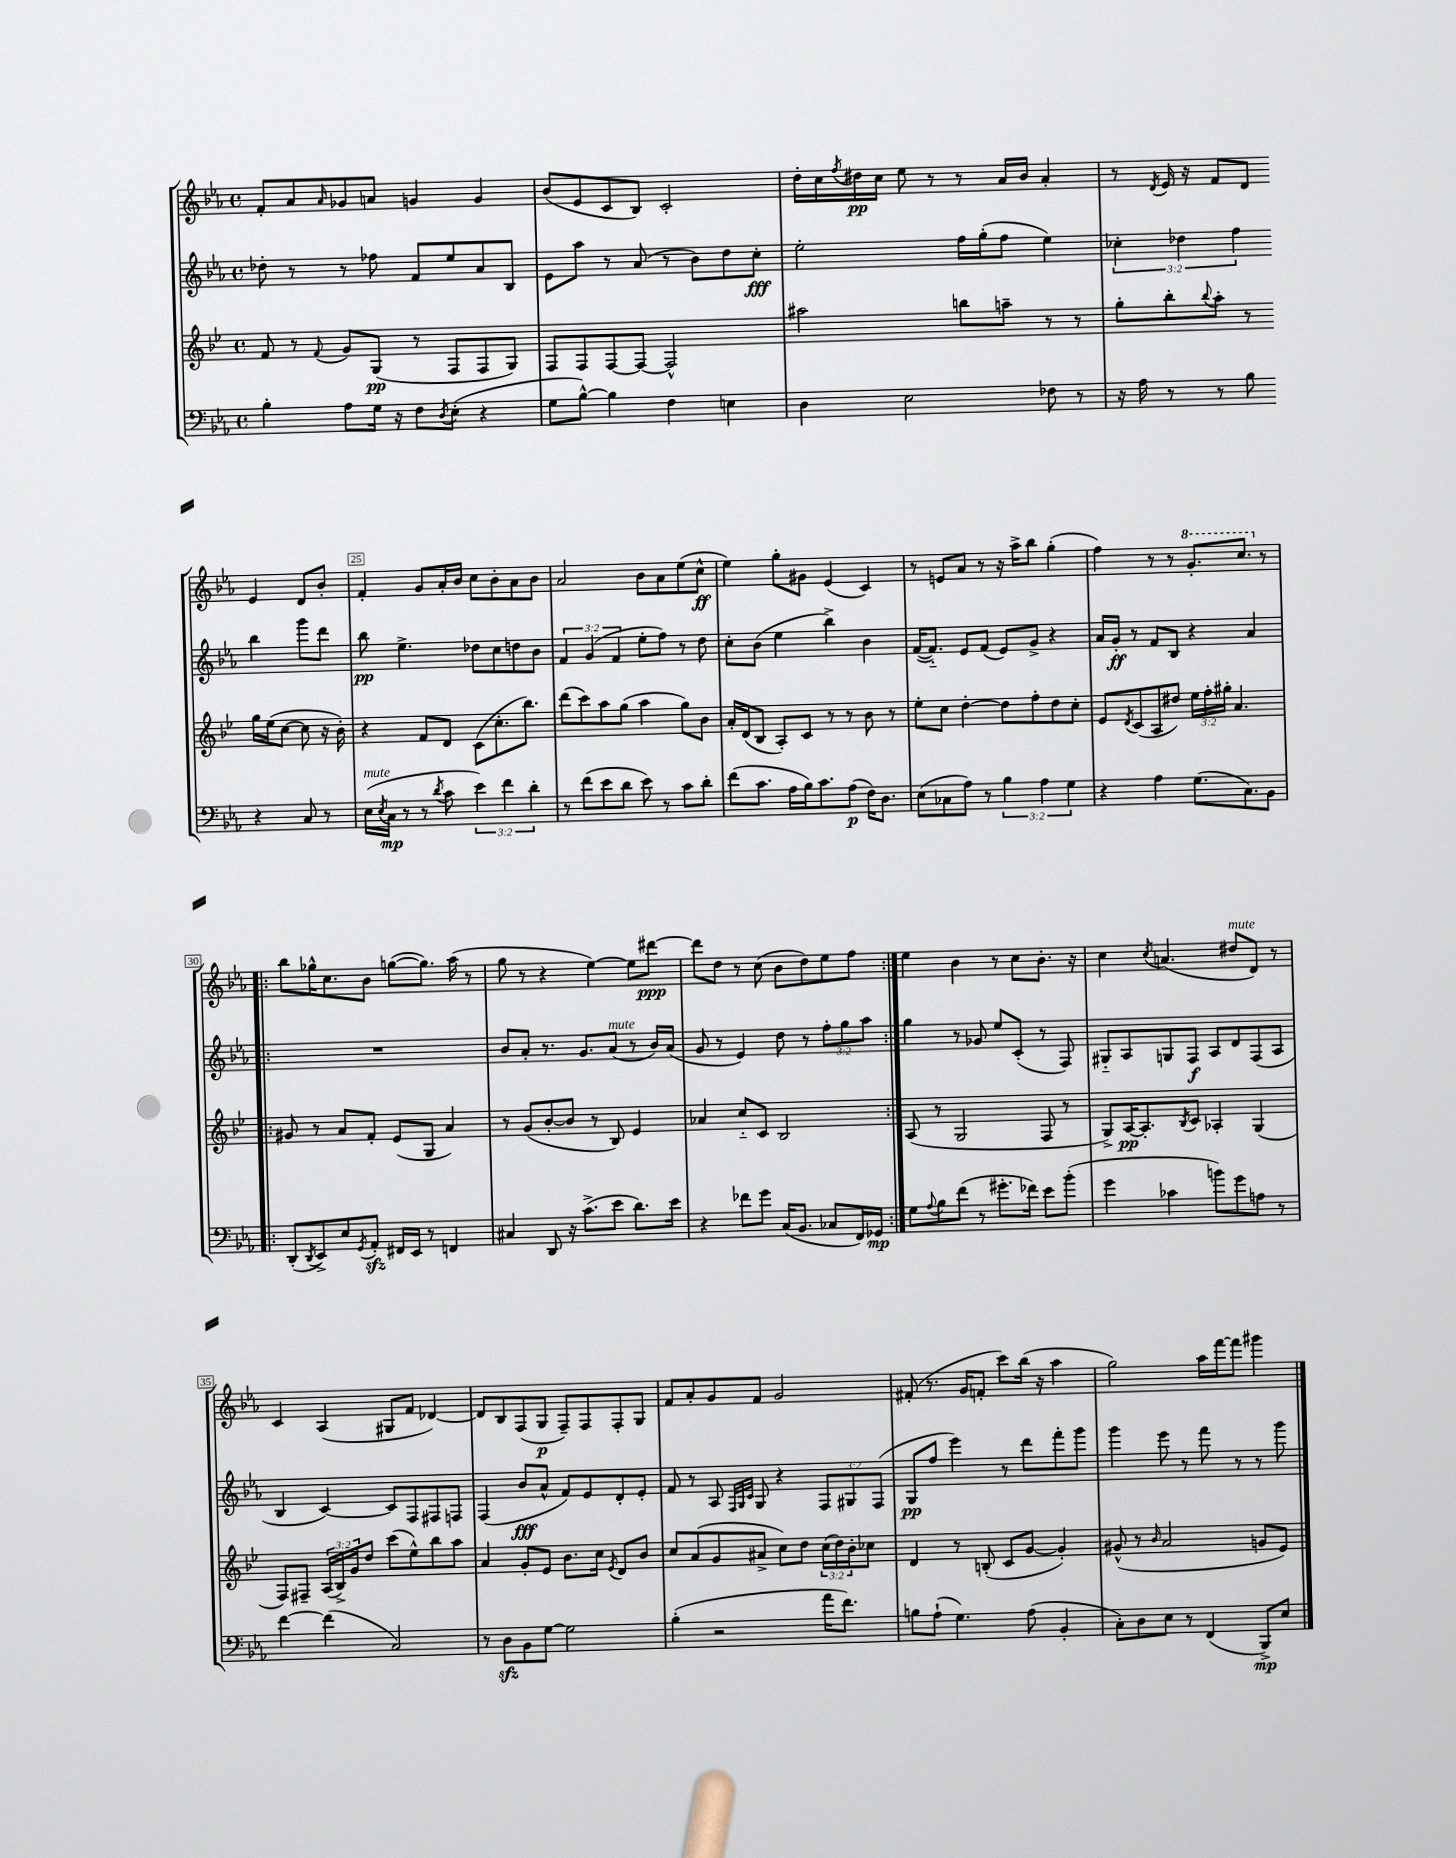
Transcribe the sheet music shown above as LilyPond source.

<<
\new StaffGroup <<
\new Staff = "s0" {
    \clef treble \key ees \major \defaultTimeSignature \time 4/4
    f'8-. aes'8 \grace { aes'16 } ges'8 a'8 g'4 g'4 |
    bes'8( ees'8 c'8 bes8) c'2-. |
    d''16-. c''16 \acciaccatura { f''8 } dis''16\pp c''16 ees''8 r8 r8 aes'16 bes'16 aes'4-. |
    r8 \acciaccatura { d'8 } ees'16 r16 f'8 d'8 ees'4 d'8 bes'8-. |
    f'4-. g'8 aes'16-. bes'16 c''8 bes'8-. aes'8 bes'8 |
    aes'2 bes'8 aes'8 ees''8( c''8-^\ff |
    ees''4) g''8-. gis'8 ees'4( c'4) |
    r8 e'8 aes'8 r8 r16 aes''16-> bes''8 g''4-.( |
    f''4) r8 r8 \ottava #1 g''8.-. c'''8. \ottava #0 r8 |
    \repeat volta 2 { bes''8 ges''16-^ c''8. bes'8 g''8~( g''8.) aes''16( r8 |
    g''8 r8 r4 ees''4~) ees''8 dis'''8~\ppp |
    dis'''8 d''8 r8 c''8( bes'8 d''8) ees''8 f''8 | }
    ees''4 bes'4 r8 c''8 bes'8.-. r16 |
    c''4 \acciaccatura { c''8 } a'4.( dis''8^\markup { \italic "mute" } d'8) r8 |
    c'4 aes4( gis8 f'8 des'4~) |
    des'8 bes8 f8( g8\p f8--) f8 f8-. g8 |
    f'8 aes'8-. g'8 f'8 g'2 |
    fis'8-.( r8. g'16 f'8-. c'''8) bes''16( r16 aes''4 |
    g''2) aes''16 f'''16~ f'''8 gis'''4 \bar "|." |
}
\new Staff = "s1" {
    \clef treble \key ees \major \defaultTimeSignature \time 4/4 \override Staff.TupletNumber.text = #tuplet-number::calc-fraction-text
    des''8-. r8 r8 fes''8 f'8 ees''8 aes'8 bes8 |
    ees'8 aes''8 r8 aes'8( r8 bes'8) d''8 c''8-.\fff |
    ees''2-. f''16 g''16-.( f''8 ees''4) |
    \tuplet 3/2 { ces''4-. des''4 f''4 } bes''4 g'''8 d'''8 |
    bes''8\pp ees''4.-> des''8 c''8 d''8 bes'8 |
    \tuplet 3/2 { f'4 g'4( f'4 } ees''8-. f''8) r8 d''8 |
    c''8-. bes'8( ees''4 bes''4->) bes'4 |
    f'16~( f'8.-_) ees'8 f'8( ees'8) g'8-> r4 |
    aes'16 g'16-.\ff r8 f'8 bes8 r4 aes'4 |
    \repeat volta 2 { R1 |
    bes'8 aes'8-. r8. g'8. aes'8^\markup { \italic "mute" }( r8 bes'16) aes'16( |
    g'8 r8 ees'4) d''8 r8 \tuplet 3/2 { f''8-. g''8 aes''8 } | }
    g''4 r8 ges'8 ees''8 c'8-.( r8 f8) |
    gis8-_ aes8 g8 f8\f aes8 d'8 f8( aes8 |
    bes4 c'4~) c'8 f8 fis8 f8 |
    f4( bes'8\fff aes'8-^ f'8) ees'8 d'8-. ees'8-. |
    f'8 r8 aes8 \grace { f32 g32 c'32 } g8 r4 \tuplet 3/2 { f8 gis8 f8( } |
    g8\pp f''8 ees'''4) r8 d'''8 f'''8-. g'''8 |
    g'''4 ees'''8 r8 f'''8 r8 r8 g'''8 \bar "|." |
}
\new Staff = "s2" {
    \clef treble \key bes \major \defaultTimeSignature \time 4/4 \override Staff.TupletNumber.text = #tuplet-number::calc-fraction-text
    f'8 r8 \appoggiatura { f'8 } g'8 g8\pp( r8 f8 f8 g8) |
    f8 f8 f8~ f8~ f2-^ |
    ais''2 b''8 a''8-- r8 r8 |
    g''8-. bes''8-. \appoggiatura { bes''8 } a''8-. r8 g''16 ees''16( c''8~ c''8 r16 bes'16-.) |
    r4 f'8 d'8 c'8( c''8.-. bes''8.) |
    d'''8( c'''8) a''8 g''8( a''4 g''8) bes'8 |
    a'16-. d'16( bes8 a8-.) c'8 r8 r8 bes'8 r8 |
    ees''8-. c''8 d''4~-. d''8 f''8-. d''8 c''8-. |
    ees'8 \acciaccatura { d'8 } c'8( a8 dis''8) \tuplet 3/2 { ees''16 f''16-. gis''16-. } a'4. |
    \repeat volta 2 { gis'8 r8 a'8 f'8-. ees'8( g8 a'4) |
    r8 g'8( bes'8~-. bes'8 r8 bes8) ees'4 |
    aes'4 c''8-_ c'8 bes2 | }
    a8( r8 g2 f8 r8 |
    g8->) a16~\pp a8.-. \acciaccatura { bes8 } c'8 aes4-. g4( |
    f8) fis8-- \tuplet 3/2 { a16( bes16->) g'16 } d''8 c'''8( ees''8-^) bes''8 a''8 |
    a'4 g'8-. ees'8 bes'8. c''16 \acciaccatura { ees'8 } d'8 bes'8 |
    c''8 a'8( g'8 ais'8-> c''8) d''8 \tuplet 3/2 { c''16( d''16) bes'16-. } ces''8 |
    d'4 r8 b8-.( c'8 g'8~ g'4-.) |
    gis'8-^( r8 \grace { bes'16 } a'2 g'8 ees'8) \bar "|." |
}
\new Staff = "s3" {
    \clef bass \key ees \major \defaultTimeSignature \time 4/4 \override Staff.TupletNumber.text = #tuplet-number::calc-fraction-text
    bes4-. aes8 g16 r16 f8 \acciaccatura { d8 } ees8-.( r4 |
    g8 bes8~-^) bes4 f4 e4 |
    d4 ees2 fes8 r8 |
    r16 aes16 r8 r8 bes8 r4 c8 r8 |
    ees16^\markup { \italic "mute" }( \acciaccatura { ees8 } c16\mp r8 r8 \acciaccatura { d'8 } c'8 \tuplet 3/2 { ees'4) f'4 d'4-. } |
    r8 f'8( ees'8 d'8 ees'8) r8 c'8 d'8-. |
    f'8( c'8. aes16 bes16) c'8. aes8\p( f16) d8. |
    ees8( ces8 aes8) r8 \tuplet 3/2 { bes4 aes4 g4 } |
    r4 aes4 g8.( c8.) bes,8 |
    \repeat volta 2 { d,8-.( \acciaccatura { d,8 } ees,8->) ees8 \acciaccatura { g,8 } aes,8-.\sfz fis,16 ees,16 r8 f,4 |
    cis4 d,8 r16 c'8.->( ees'8 d'8.) ees'16 |
    r4 fes'8 g'8 c16( bes,8. ces8 f,16) ges,16\mp | }
    g8 \appoggiatura { aes8 } bes8 f'8( r8 gis'8.-. fes'16) ees'8 bes'8-.( |
    g'4 ces'4 b'8) g'8 a8 r8 |
    f'4~ f'4( c2) |
    r8 d8\sfz bes,8 g8~ g2 |
    bes4-.( r2 aes'16 f'8.) |
    b8 aes8-!( g4.) aes8( bes,4-. |
    c8-.) d8 ees8 r8 f,4( bes,,8->\mp) ees8 \bar "|." |
}
>>
>>
\layout { \context { \Score currentBarNumber = #21 \override BarNumber.break-visibility = ##(#f #t #t) barNumberVisibility = #(every-nth-bar-number-visible 5) \override BarNumber.stencil = #(make-stencil-boxer 0.1 0.3 ly:text-interface::print) } }
